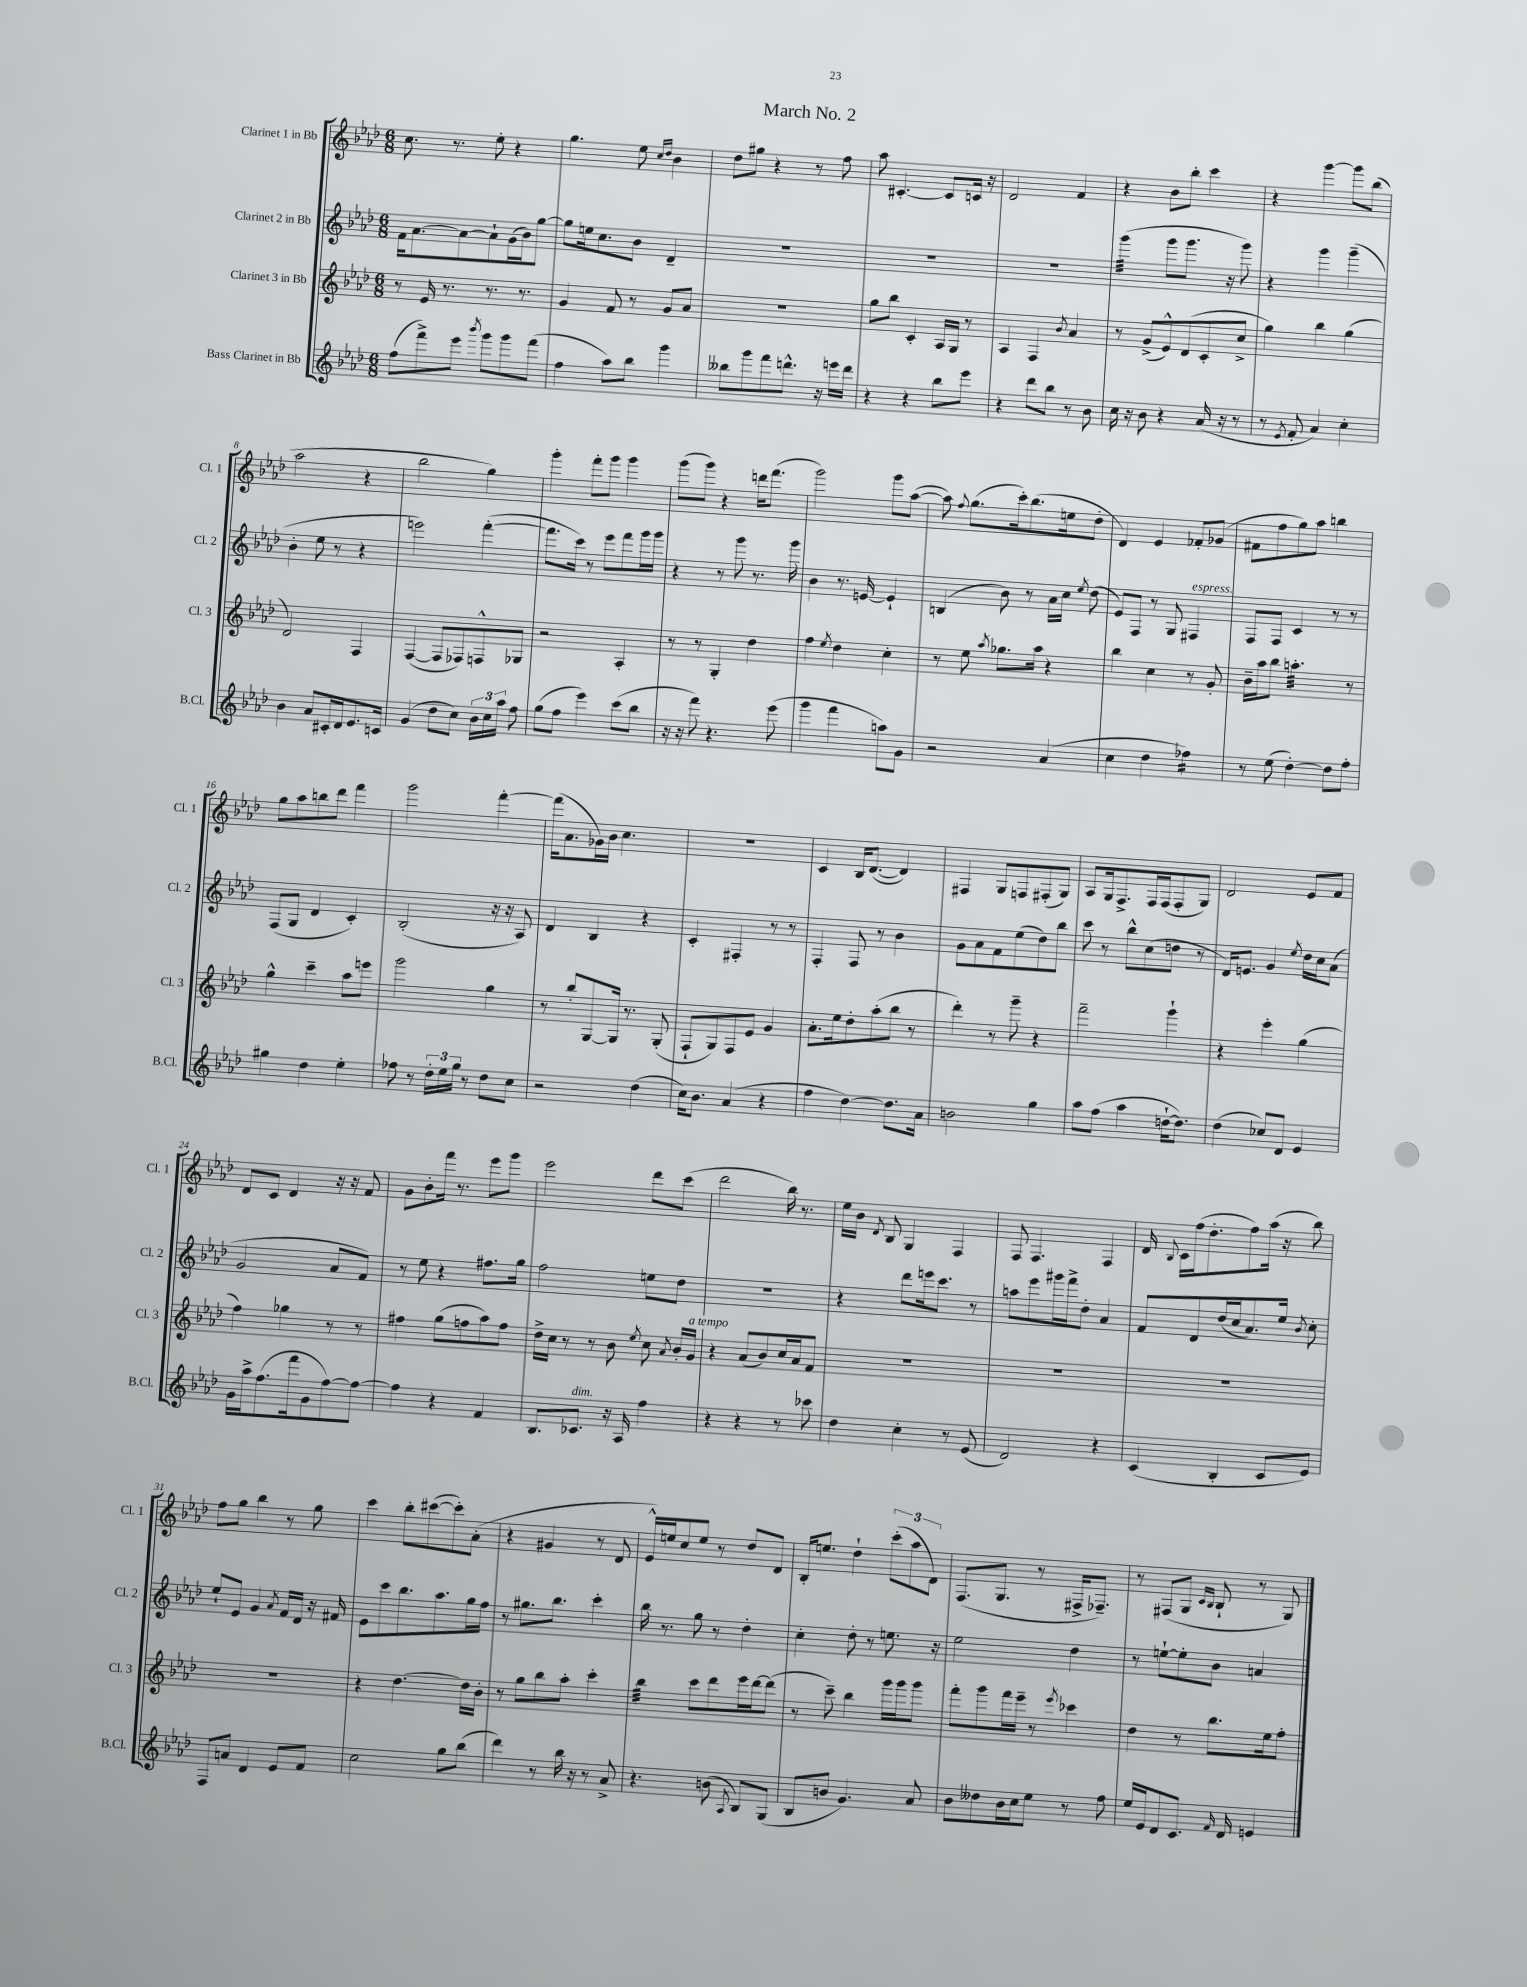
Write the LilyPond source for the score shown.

\header { title = "March No. 2" }
<<
\new StaffGroup <<
\new Staff = "s0" \with { instrumentName = "Clarinet 1 in Bb" shortInstrumentName = "Cl. 1" } {
    \clef treble \key aes \major \numericTimeSignature \time 6/8
    \autoBeamOff c''8. r8. ees''8-. r4 |
    g''4. ees''8 \grace { c''16[ des''16] } bes'4 |
    des''8[ gis''8] r4 r8 f''8 |
    aes''8 cis'4.~-. cis'8[ c'16] r16 |
    des'2 f'4 |
    r4 bes'8[ bes''8]-. c'''4 |
    r4 g'''4~ g'''8[ bes''8]( |
    aes''2 r4 |
    bes''2 g''4) |
    g'''4-. f'''8[-. g'''8] g'''4 |
    g'''8[( g'''8]) r4 d'''16[ f'''8.]( |
    g'''2) g'''8[ aes''8]~( |
    aes''8) \appoggiatura { f''8 } g''8.[( c'''16-.) bes''8.( e''16 des''8]-. |
    des'4) ees'4 fes'8[-. ges'8]( |
    fis'8[ f''8 g''8) aes''8] b''4 |
    g''8[ aes''8 b''8 des'''8] f'''4 |
    g'''2 f'''4~-. |
    f'''16[( aes'8. ges'16) bes'16] c''4. |
    R2. |
    c'4 bes16[ des'8.]~( des'4) |
    fis4 g8[ f8 fis8-.( g8]) |
    aes8[ g16 f8.-> f16 f16( f8-. g8]) |
    des'2 ees'8[ f'8] |
    des'8[ c'8] des'4 r16 r16 f'8 |
    g'8[ bes'8-. f'''16] r8. ees'''8[ g'''8] |
    ees'''2 des'''8[ c'''8]( |
    des'''2 bes''16) r8. |
    ees''16[ bes'16] \acciaccatura { des'8 } bes8 g4 f4 |
    f8 f4. f4 |
    des'16 \appoggiatura { bes8 } c'16[ f''16( des''8.-. f''8) aes''16]( r16 bes''8) |
    f''8[ g''8] bes''4 r8 g''8 |
    c'''4 bes''8[-. cis'''8~( cis'''8-.) aes'8]-.( |
    r4 gis'4 r8 des'8 |
    ees'16[-^) e''16 c''8 e''8] r8 des''8[ des'8] |
    bes16[-. e''8.] des''4-! \tuplet 3/2 { c'''8[-.( aes''8 des'8]) } |
    f8.[( g8.] r8 fis16[-> fes8.]--) |
    r8 fis8[( g8] \grace { c'16[ bes16] } bes8-! r8 g8) \bar "|." |
}
\new Staff = "s1" \with { instrumentName = "Clarinet 2 in Bb" shortInstrumentName = "Cl. 2" } {
    \clef treble \key aes \major \numericTimeSignature \time 6/8
    \autoBeamOff f'16[ aes'8.~ aes'8~ aes'8-! g'16( bes'16) g''8]~ |
    g''8[ e''16 c''8. bes'8] des'4-- |
    R2. |
    R2. |
    R2. |
    g'''4:32( g'''8[ g'''8.] r16 g'''8) |
    r4 g'''4 g'''4--( |
    bes'4-. ees''8 r8 r4 |
    e'''2) f'''4~-.( |
    f'''8.[ c'''16]) r8 ees'''8[ f'''8 g'''16 g'''16] |
    r4 r8 g'''8 r8. g'''16 |
    bes'4 r8. e'16~ e'4-! |
    b4( bes'8) r8 aes'16[ c''16] \acciaccatura { ees''8 } des''8( |
    ees'8[) f8] r8 g8 fis4^\markup { \italic "espress." } |
    f8[ f8] c'4 r8 r8 |
    f8[( g8] des'4 c'4-.) |
    bes2-.( r16 r16 aes8) |
    des'4 bes4 r4 |
    c'4-. fis4-. r8 r8 |
    f4-. f8 r8 bes'4 |
    g'8[ aes'8 f'8 ees''8( des''8) bes''8] |
    c'''8 r8 bes''8[-^ c''8( d''8] r8 |
    des'16[) e'8.] g'4 \acciaccatura { ees''8 } des''16[ c''16 aes'8]( |
    g'2 aes'8[ f'8]) |
    r8 ees''8 r4 fis''8.[ g''16] |
    f''2 e''8[ des''8] |
    R2. |
    r4 des'''8[ e'''16 c'''8.] r8 |
    a''8[ ees'''8 gis'''16 f'''16-> des''8]-. aes'4 |
    f'8[ des'8 des''16( c''16 aes'8.) ees''16] \acciaccatura { bes'8 } c''8-. |
    ees''8[-! ees'8] g'4 \acciaccatura { aes'8 } f'16[ des'16] r16 fis'16 |
    ees'8[ c'''8 bes''8. aes''8. g''16 f''16] |
    r8 gis''8.[ bes''8.] c'''4-. |
    bes''16 r8. g''8 r8 des''4-. |
    c''4-. des''8-. r8 e''8. r16 |
    ees''2 des''4 |
    r8 e''8[~-! e''8-. bes'8] a'4 \bar "|." |
}
\new Staff = "s2" \with { instrumentName = "Clarinet 3 in Bb" shortInstrumentName = "Cl. 3" } {
    \clef treble \key aes \major \numericTimeSignature \time 6/8
    \autoBeamOff r8 ees'16 r8. r8. r8. |
    g'4 f'8 r8 g'8[ aes'8] |
    R2. |
    g''8[ bes''8] c'4-. aes16[ g16] r8 |
    aes4 f4 \acciaccatura { bes'8 } aes'4 |
    r8 g'8[->( ees'8-^) des'8( c'8-. c''8]-> |
    g''4) bes''4 g''4( |
    des'2) f4 |
    f4~( f8[ fes8) f8-^ ges8] |
    r2 aes4-. |
    r8 r8 g4-. des''4 |
    f''4 \acciaccatura { ees''8 } des''4 c''4-. |
    r8 ees''8 \acciaccatura { aes''8 } ges''8.[ aes''16] r4 |
    bes''4 c''4 r8 g'8-. |
    bes'16[-- aes''16 bes''8] a''4.:32-. r8 |
    g''4-^ c'''4-- aes''8[ e'''8] |
    g'''2 g''4 |
    r8 bes''8[-. g8~ g16] r8. g8-.( |
    f8[-! g8) f8 ees'8] g'4 |
    aes'8.[-. ees''16 des''8-. aes''8-.( bes''8] r8 |
    des'''4-.) r8 g'''8-- r4 |
    f'''2-- g'''4-! |
    r4 ees'''4-. g''4( |
    f''4) ges''4 r8 r8 |
    fis''4 g''8[( f''8 aes''8) f''8] |
    des''16[-> c''16] r8 r8 bes'8 \acciaccatura { ees''8 } c''8 \acciaccatura { aes'8 } bes'16[-. g'16]^\markup { \italic "a tempo" } |
    r4 aes'8[( bes'8) c''16 aes'16 f'8] |
    R2. |
    R2. |
    R2. |
    R2. |
    r4 des''4.~ des''16[ bes'16]-. |
    r8 g''8[ bes''8 aes''8]-. c'''4-. |
    bes''4:32 c'''8[ des'''8 ees'''16 des'''16~ des'''8]( |
    r8 c'''8--) bes''4 g'''16[ g'''16 g'''8] |
    f'''8[-. g'''8 f'''16 ees'''16]-- r8 \acciaccatura { ees'''8 } ces'''4 |
    des''4 r8 bes''8.[ ees''16 f''8]-. \bar "|." |
}
\new Staff = "s3" \with { instrumentName = "Bass Clarinet in Bb" shortInstrumentName = "B.Cl." } {
    \clef treble \key aes \major \numericTimeSignature \time 6/8
    \autoBeamOff f''8[( f'''8->) ees'''8] \acciaccatura { bes'''8 } g'''8[ g'''8 f'''8]( |
    f''4 aes''8[) bes''8] g'''4 |
    beses''8[ g'''8 f'''8 d'''8.]-^ r16 e'''16[ d'''16] |
    r4 r4 bes''8[ ees'''8] |
    r4 des'''8[ bes''8] r8 bes'8 |
    c''16 r16 bes'8 r4 aes'16( r16 r8 |
    r8 \acciaccatura { ees'8 } f'8-. aes'4) c''4-. |
    bes'4 aes'8[ cis'16-. des'16 ees'8. c'16] |
    g'4( des''8[ c''8]) \tuplet 3/2 { bes'16[ c''16 aes''16] } f''8 |
    g''8[( f''8] ees'''4) c'''8[( bes''8] |
    r16 r16 f'''8) r4. ees'''8( |
    g'''4 f'''4 a''8[) g'8] |
    r2 aes'4( |
    c''4 des''4 fes''4:16) |
    r8 ees''8( des''4~-.) des''8[ f''8]-. |
    gis''4 des''4 ees''4-. |
    fes''8 r8 \tuplet 3/2 { des''16[-. ees''16 g''16] } r8 des''8[ c''8] |
    r2 des''4( |
    c''16[) bes'8.] aes'4( r4 |
    f''4 des''4~) des''8.[ aes'16] |
    b'2 g''4 |
    aes''8[ f''8]( aes''4 d''16[~-! d''8.]) |
    des''4( ces''8[) des'8] ees'4 |
    g'16[ aes''16-> f''8.( f'''16 g'8 f''8~) f''8]~ |
    f''4 r4 f'4 |
    bes8.[ ces'8.]^\markup { \italic "dim." } r16 aes16 f''4 |
    r4 r4 r8 ces'''8 |
    des''4 c''4-. r8 ees'8( |
    des'2) r4 |
    c'4( bes4-. c'8[ ees'8]) |
    f8[ a'8] des'4 ees'8[ f'8] |
    c''2 g''8[ bes''8]( |
    des'''4) r8 bes''16 r16 r8 aes'8-> |
    r4. b'8( \acciaccatura { aes8 } bes8[) g8]( |
    bes8[ b'8] g'4.) aes'8 |
    bes'8[ deses''8 bes'16 c''16 ees''8] r8 f''8 |
    ees''16[ ees'16 des'8 c'8.] \grace { f'16 } des'16 e'4 \bar "|." |
}
>>
>>
